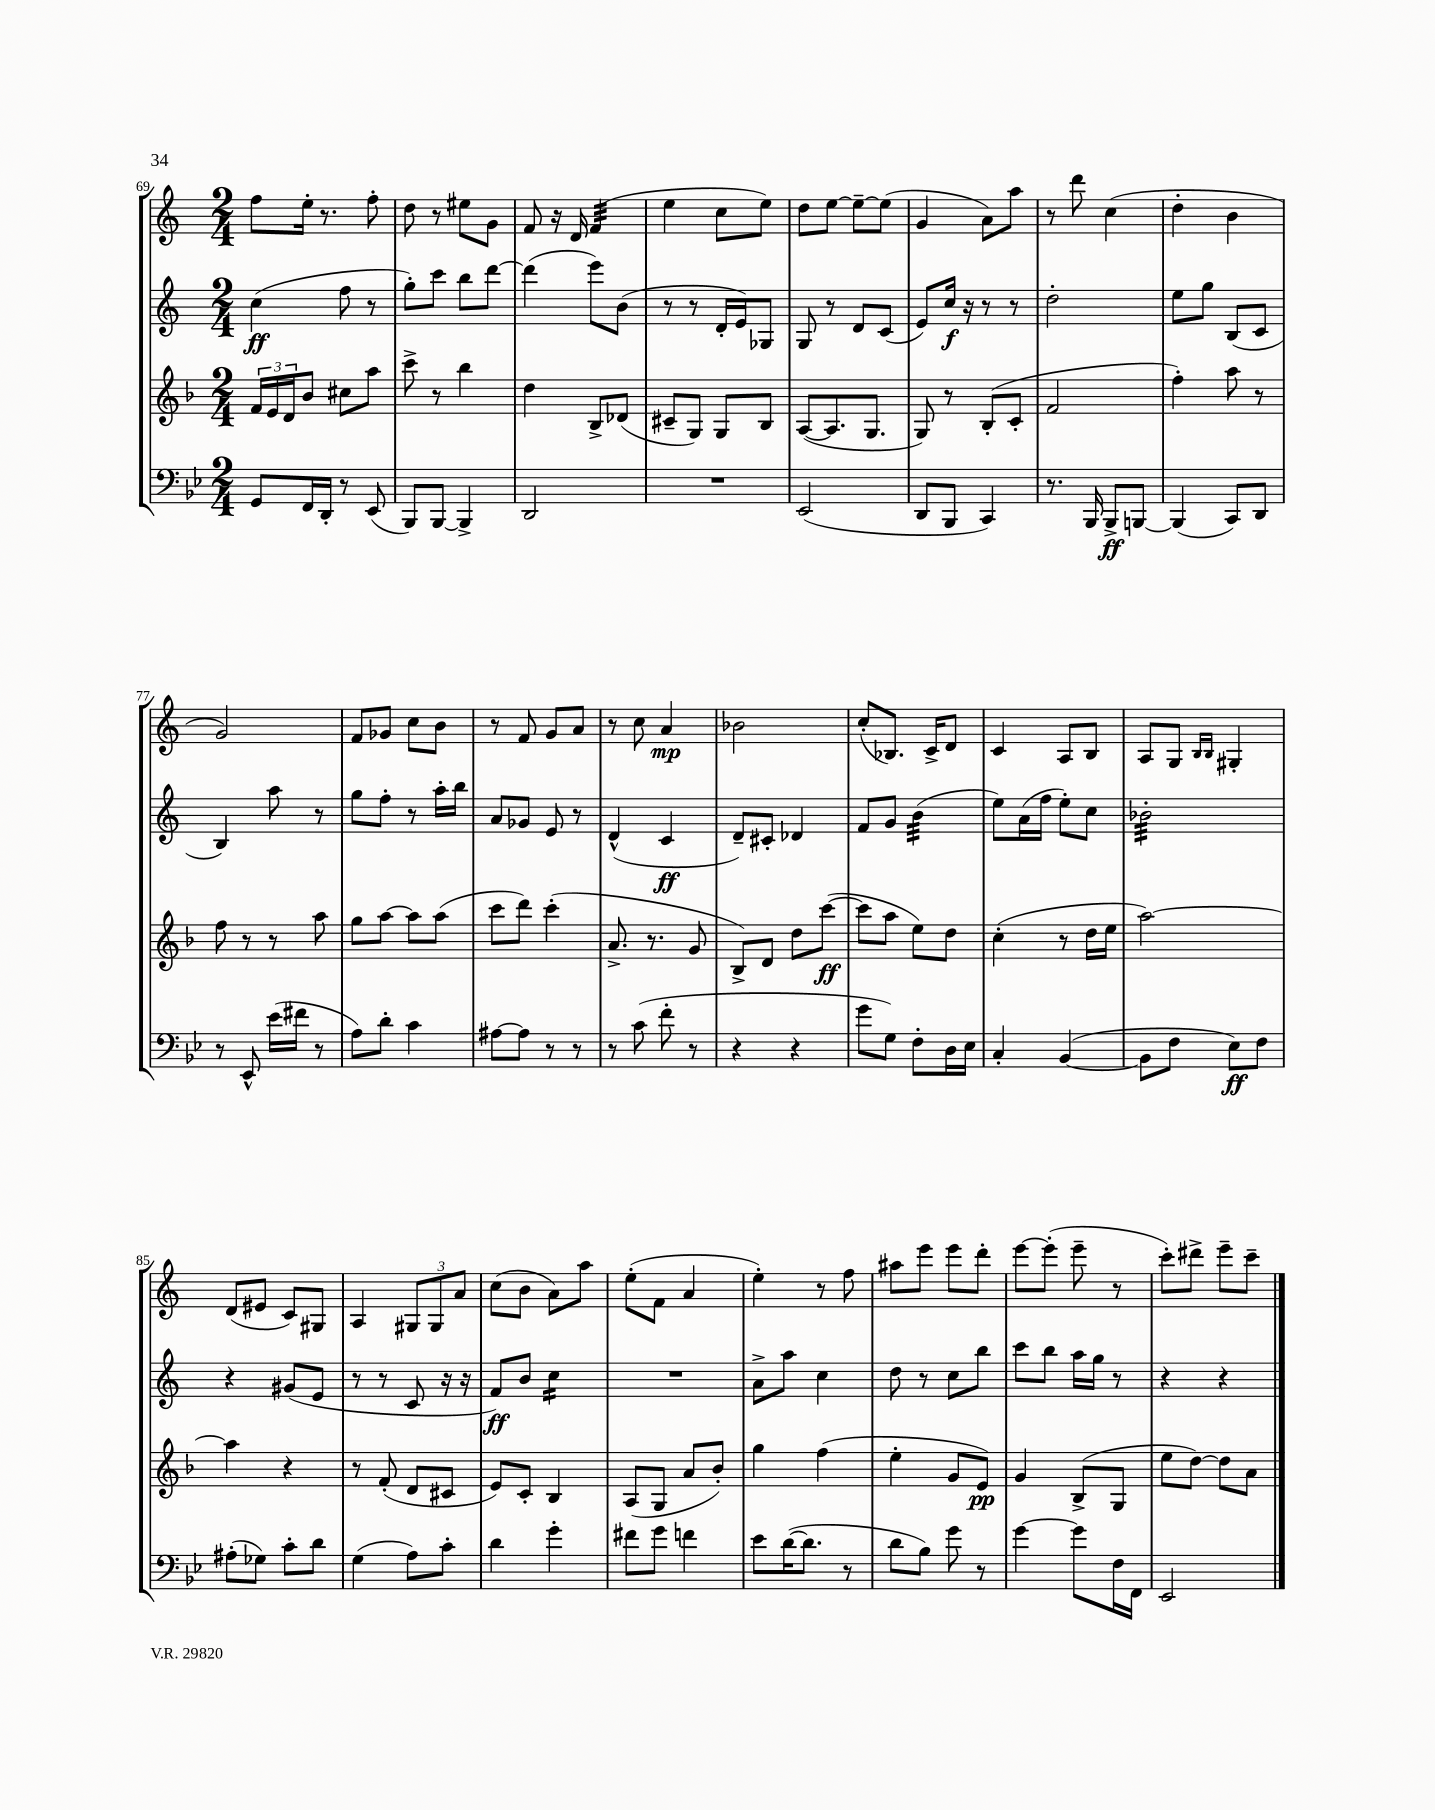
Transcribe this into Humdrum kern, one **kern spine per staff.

**kern	**kern	**kern	**kern
*staff4	*staff3	*staff2	*staff1
*clefF4	*clefG2	*clefG2	*clefG2
*k[b-e-]	*k[b-]	*k[]	*k[]
*M2/4	*M2/4	*M2/4	*M2/4
8GG/L	24f/LL	(4cc\	8ff\L
.	24e/	.	.
.	24d/J	.	.
16FF/L	8b-/J	.	16ee'\Jk
16DD'/JJ	.	.	8.r
8r	8cc#\L	8ff\	.
(8EE-/	8aa\J	8r	8ff'\
=	=	=	=
8BBB-/L)	8ccc^\	8gg'\L)	8dd\
[8BBB-/J	8r	8ccc\J	8r
4BBB-^/]	4bb-\	8bb\L	8ee#\L
.	.	[8ddd\J	8g\J
=	=	=	=
2DD/	4dd\	(4ddd\]	8f/
.	.	.	16r
.	.	.	16d/
.	8B-^/L	8eee\L)	(4f/
.	(8d-/J	(8b\J	.
=	=	=	=
2r	8c#~/L	8r	4ee\
.	8G/J)	8r	.
.	8G/L	16d'/LL	8cc\L
.	.	16e/J)	.
.	8B-/J	8G-/J	8ee\J)
=	=	=	=
(2EE-/	([8A/L	8G/	8dd\L
.	8.A/]	8r	[8ee\J
.	.	8d/L	8ee~\_L
.	8.G/J	.	.
.	.	(8c/J	(8ee\]J
=	=	=	=
8DD/L	8G/)	8e/L)	4g/
8BBB-/J	8r	16cc/Jk	.
.	.	16r	.
4CC/)	(8B-'/L	8r	8a\L)
.	8c'/J	8r	8aa\J
=	=	=	=
8.r	2f/	2dd'\	8r
.	.	.	8ddd\
16BBB-/	.	.	.
8BBB-^/L	.	.	(4cc\
[8BBB/J	.	.	.
=	=	=	=
(4BBB/]	4ff'\)	8ee\L	4dd'\
.	.	8gg\J	.
8CC/L)	8aa\	(8B/L	4b\
8DD/J	8r	8c/J	.
=	=	=	=
8r	8ff\	4B/)	2g/)
8EE-^^/	8r	.	.
(16e-\LL	8r	8aa\	.
16f#\JJ	.	.	.
8r	8aa\	8r	.
=	=	=	=
8A\L)	8gg\L	8gg\L	8f/L
8d'\J	[8aa\J	8ff'\J	8g-/J
4c\	8aa\]L	8r	8cc\L
.	(8aa\J	16aa'\LL	8b\J
.	.	16bb\JJ	.
=	=	=	=
[8A#\L	8ccc\L	8a/L	8r
8A#\]J	8ddd\J)	8g-/J	8f/
8r	(4ccc'\	8e/	8g/L
8r	.	8r	8a/J
=	=	=	=
8r	8.a^/	(4d^^/	8r
(8c\	.	.	8cc\
.	8.r	.	.
8f'\	.	4c/	4a/
8r	8g/	.	.
=	=	=	=
4r	8B-^/L)	8d~/L)	2b-\
.	8d/J	8c#'/J	.
4r	8dd\L	4d-/	.
.	([8ccc\J	.	.
=	=	=	=
8g\L	8ccc\]L	8f/L	(8cc'/L
8G\J)	8aa\J	8g/J	8.B-/J)
8F'\L	8ee\L)	(4b\	.
.	.	.	16c^/LK
16D\L	8dd\J	.	8d/J
16E-\JJ	.	.	.
=	=	=	=
4C'/	(4cc'\	8ee\L)	4c/
.	.	(16a\L	.
.	.	16ff\JJ	.
([4BB-/	8r	8ee'\L)	8A/L
.	16dd\LL	8cc\J	8B/J
.	16ee\JJ	.	.
=	=	=	=
8BB-\]L	[2aa\)	2b-'\	8A/L
8F\J	.	.	8G/J
.	.	.	16qqB/LL
.	.	.	16qqB/JJ
8E-\L)	.	.	4G#'/
8F\J	.	.	.
=	=	=	=
(8A#'\L	4aa\]	4r	(8d/L
8G-\J)	.	.	8e#/J
8c'\L	4r	(8g#/L	8c/L)
8d\J	.	8e/J	8G#/J
=	=	=	=
(4G\	8r	8r	4A/
.	(8f'/	8r	.
8A\L)	8d/L	8c/	12G#/L
.	.	.	12G#/
8c'\J	8c#/J	16r	.
.	.	.	12a/J
.	.	16r	.
=	=	=	=
4d\	8e/L)	8f/L)	(8cc\L
.	8c'/J	8b/J	8b\J
4g'\	4B-/	4cc\	8a\L)
.	.	.	8aa\J
=	=	=	=
8f#\L	(8A/L	2r	(8ee'\L
8g\J	8G/J	.	8f\J
4f\	8a/L	.	4a/
.	8b-'/J)	.	.
=	=	=	=
8e-\L	4gg\	8a^\L	4ee'\)
([16d\K	.	8aa\J	.
8.d\]J	.	.	.
.	(4ff\	4cc\	8r
8r	.	.	8ff\
=	=	=	=
8d\L	4ee'\	8dd\	8aa#\L
8B-\J)	.	8r	8eee\J
8g\	8g/L	8cc\L	8eee\L
8r	8e/J)	8bb\J	8ddd'\J
=	=	=	=
[4g\	4g/	8ccc\L	[8eee\L
.	.	8bb\J	(8eee'\]J
8g\]L	(8B-^/L	16aa\LL	8eee~\
.	.	16gg\JJ	.
16F\L	8G/J	8r	8r
16FF\JJ	.	.	.
=	=	=	=
2EE-/	8ee\L	4r	8ccc'\L)
.	[8dd\J)	.	8ddd#^\J
.	8dd\]L	4r	8eee~\L
.	8a\J	.	8ccc~\J
==	==	==	==
*-	*-	*-	*-
